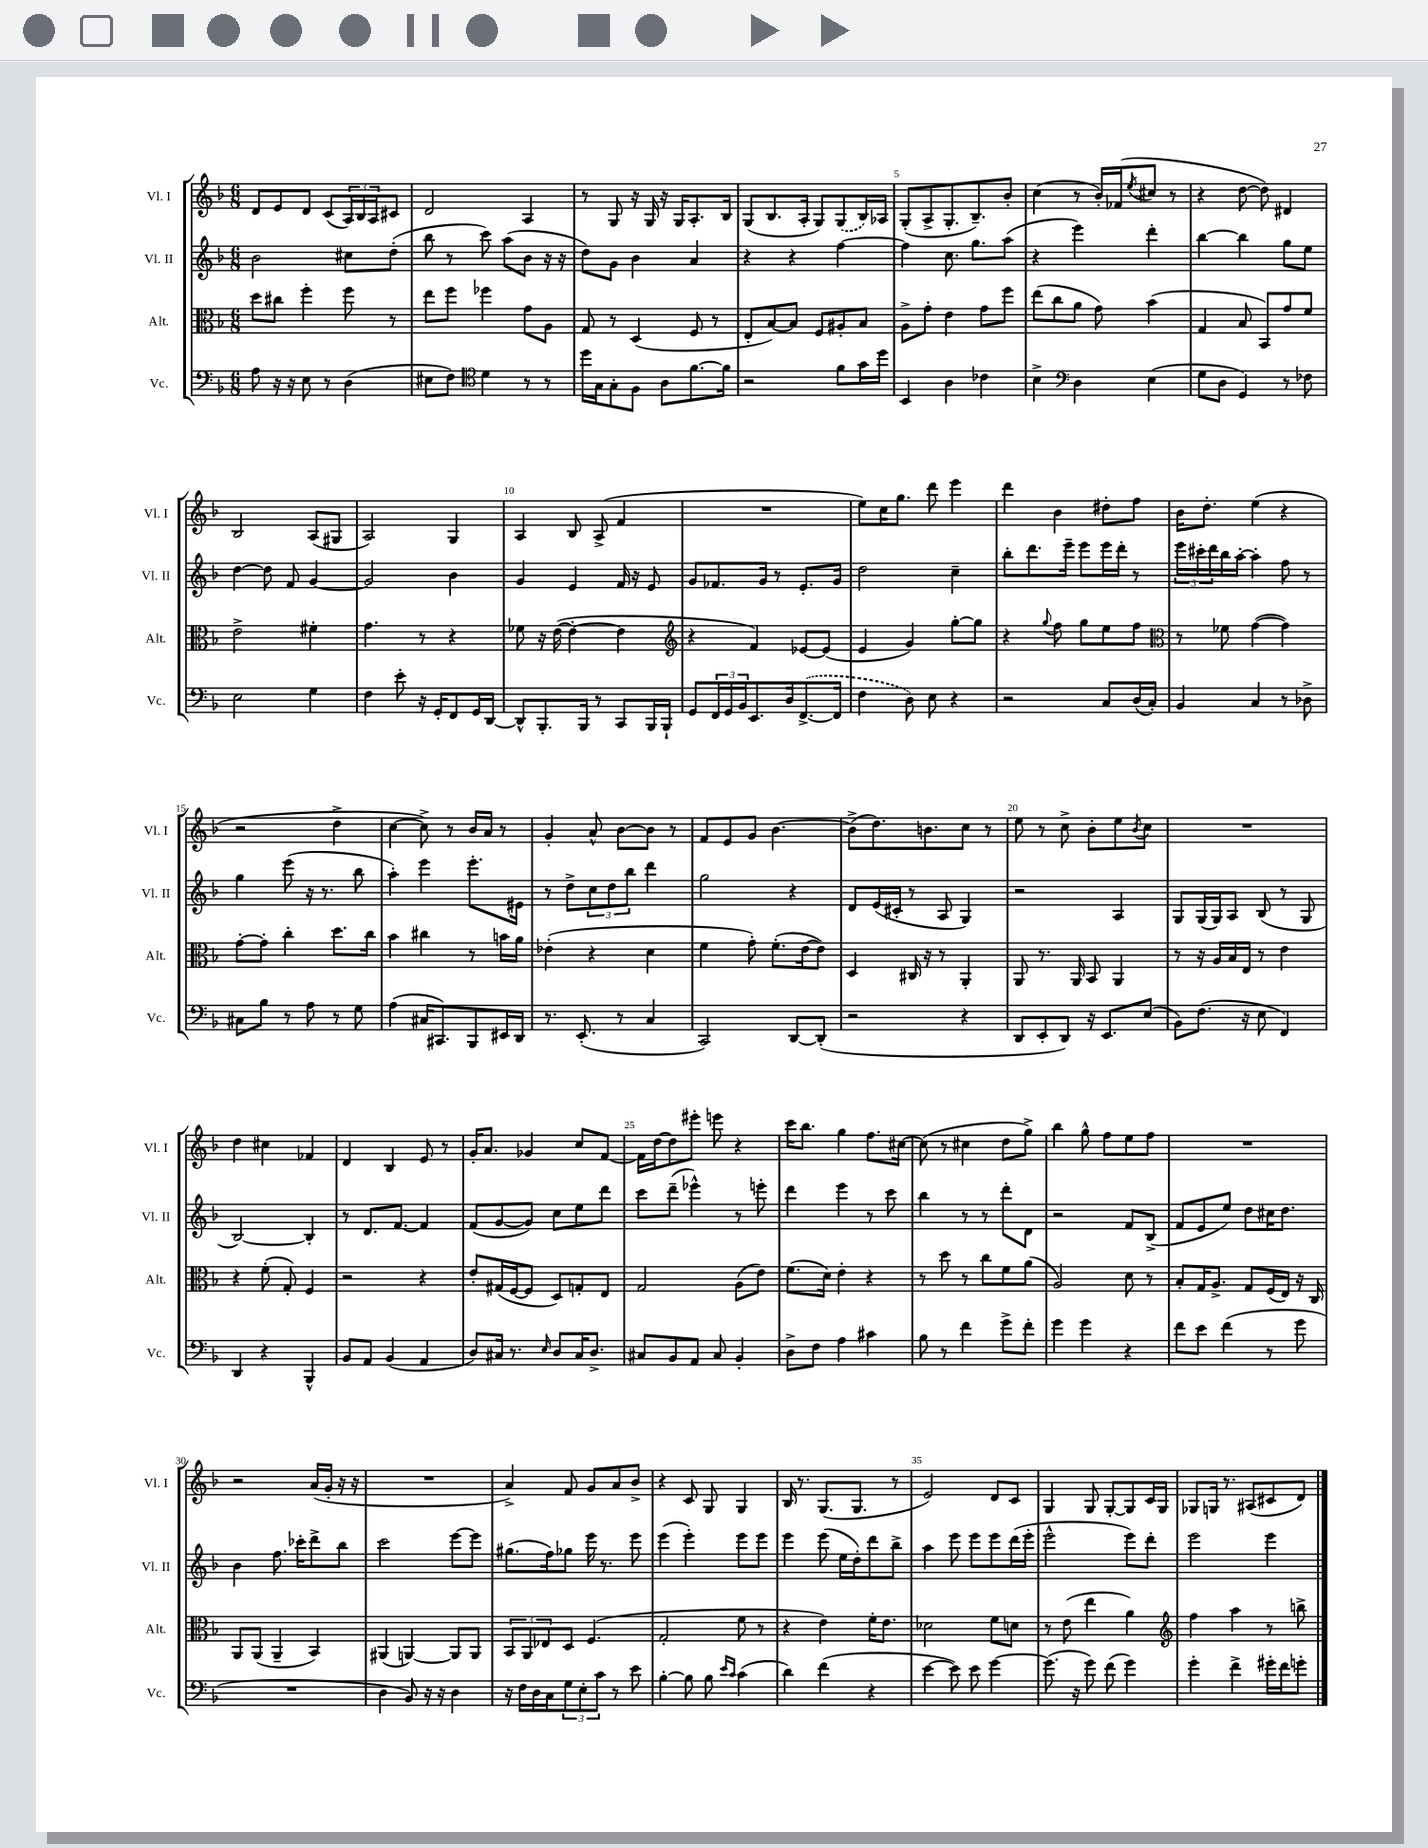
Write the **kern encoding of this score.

**kern	**kern	**kern	**kern
*staff4	*staff3	*staff2	*staff1
*clefF4	*clefC3	*clefG2	*clefG2
*k[b-]	*k[b-]	*k[b-]	*k[b-]
*M6/8	*M6/8	*M6/8	*M6/8
8A	8dd	2b-	8d
16r	8cc#	.	8e
16r	.	.	.
8E	4ff'	.	8d
8r	.	.	(8c
(4D	8ff	8cc#	24A)
.	.	.	24B-
.	.	.	24A
.	8r	(8dd'	8c#
=	=	=	=
8E#	8ee	8bb-	2d
8F)	8ff	8r	.
*clefC4	*	*	*
4d	4ff-	8ccc)	.
.	.	(8aa	.
8r	8g	8b-	4A
8r	8A	16r	.
.	.	16r	.
=	=	=	=
16dd	8G	8dd)	8r
16G	.	.	.
8G'	8r	8g	8G
8F	(4D	4b-	16r
.	.	.	16G
8A	.	.	16r
.	.	.	16G
[8.f	8F	4a	8.A'
.	8r	.	.
16f]	.	.	16B-
=	=	=	=
2r	8E'	4r	(8G
.	[8B-)	.	8.B-
.	8B-]	4r	.
.	.	.	16A'
.	8F	.	8G)
8f	8A#'	[4ff	(8G
16g	8B-	.	16B-)
16dd	.	.	16A-
=	=	=	=
4BB-	8A^	4ff]	(8G'
.	8g'	.	8A^
4A	4e	8.cc	8.G'
.	.	8.gg	8.B-~)
4c-	8g	.	.
.	8ff	(8aa	8b-'
=	=	=	=
4B-^	(8ee	4r	(4cc
.	8cc	.	.
*clefF4	*	*	*
4D	8a	4eee)	8r
.	8g)	.	16b-')
.	.	.	(16f-
.	.	.	8qee
(4E	(4b-	4ddd'	8cc#
.	.	.	8r
=	=	=	=
8G	4G	[4bb-	4r
8D	.	.	.
4GG)	8B-	4bb-]	[8dd
.	8BB-)	.	8dd])
8r	8g	8gg	4d#
8F-	8f	8ee	.
=	=	=	=
2E	2e^	[4dd	2B-
.	.	8dd]	.
.	.	8f	.
4G	4f#'	[4g	(8A
.	.	.	8G#
=	=	=	=
4F	4.g	2g]	2A)
8e'	.	.	.
16r	8r	.	.
16GG'	.	.	.
8FF	4r	4b-	4G
16GG	.	.	.
[16DD	.	.	.
=	=	=	=
8DD^^]	8f-	4g	4A
8.BBB-'	16r	.	.
.	([16e	.	.
.	4e'_	4e	8B-
16BBB-	.	.	.
8r	.	.	(8A^
8CC	4e]	16f	4f
.	.	16r	.
16BBB-	.	8e	.
16BBB-`	.	.	.
=	=	=	=
*	*clefG2	*	*
8GG	4r	8g	2.r
24FF	.	8.f-	.
24GG	.	.	.
24BB-	.	.	.
8.EE	4f)	.	.
.	.	16g	.
.	.	8r	.
16D	.	.	.
([8.FF^	[8e-	8.e'	.
.	(8e-]	.	.
16FF]	.	16g	.
=	=	=	=
4F	4e	2dd	8ee)
.	.	.	16cc
.	.	.	8.gg
8D)	4g)	.	.
8E	.	.	8ddd
4r	[8gg'	4cc~	4eee
.	8gg]	.	.
=	=	=	=
2r	4r	8bb-'	4ddd
.	.	8.ddd	.
.	8qqgg	.	.
.	8ff	.	4b-
.	.	16eee~	.
.	8gg	8eee	.
8C	8ee	16eee	8dd#'
.	.	16ddd'	.
(16D	8ff	8r	8ff
16C')	.	.	.
=	=	=	=
*	*clefC3	*	*
4BB-	8r	24eee	16b-
.	.	24ccc#'	.
.	.	.	8.dd'
.	.	24ddd	.
.	8f-	16bb-	.
.	.	[16aa'	.
4C	([4g	4aa']	(4ee
8r	4g])	8ff	4r
8D-^	.	8r	.
=	=	=	=
8C#	[8g'	4gg	2r
8B-	8g']	.	.
8r	4cc'	(8eee	.
8A	.	16r	.
.	.	8.r	.
8r	8.dd	.	4dd^
8G	.	8bb-	.
.	16cc	.	.
=	=	=	=
(4A	4b-	4aa')	[4cc
16C#	4cc#	4eee	8cc^])
8.CC#)	.	.	.
.	.	.	8r
8BBB-	8r	8.eee'	16b-
.	.	.	16a
16EE#	16b	.	8r
16DD	16a	16e#	.
=	=	=	=
8.r	(4e-'	8r	4g'
.	.	8dd^	.
(8.EE'	.	.	.
.	4r	12cc	8a^^
.	.	12dd	.
8r	.	.	[8b-
.	.	12bb-	.
4C	4d	4ddd	8b-]
.	.	.	8r
=	=	=	=
2CC)	4f	2gg	8f
.	.	.	8e
.	8g')	.	8g
.	(8.f'	.	[4.b-
[8DD	.	4r	.
.	[16e	.	.
(8DD']	8e])	.	.
=	=	=	=
2r	4D	8d	(8b-^]
.	.	(16e	8.dd)
.	.	16c#'	.
.	16C#	8r	.
.	16r	.	8.b
.	8r	8A	.
4r	4AA'	4G)	8cc
.	.	.	8r
=	=	=	=
8DD	8AA	2r	8ee
8EE'	8.r	.	8r
8DD)	.	.	8cc^
.	16AA	.	.
16r	8BB-	.	8b-'
8.EE	.	.	.
.	4AA	4A	8ee
.	.	.	8qb-
(8E	.	.	8cc
=	=	=	=
8BB-)	8r	8G	2.r
(8.F	16r	(16G	.
.	16A	16G)	.
.	16B-	8A	.
16r	16E	.	.
8E	8r	(8B-	.
4FF)	4e	8r	.
.	.	8G	.
=	=	=	=
4DD	4r	[2B-)	4dd
4r	(8f'	.	4cc#
.	8G')	.	.
4BBB-^^	4F	4B-']	4f-
=	=	=	=
8BB-	2r	8r	4d
8AA	.	8.d	.
(4BB-	.	.	4B-
.	.	[8.f	.
4AA	4r	4f]	8e
.	.	.	8r
=	=	=	=
8D)	8e'	(8f	16g'
.	.	.	8.a
16C#	(16G#	[8g	.
8.r	[16F	.	.
.	8F]	8g])	4g-
16qqE	.	.	.
8D	8D)	8cc	.
16C#	8G'	8ee	8cc
8.D^	.	.	.
.	8E	8ddd	[8f
=	=	=	=
8C#	2G	8ccc	16f]
.	.	.	[16dd
8BB-	.	(8ddd~	8dd]
8AA	.	4eee-^^)	8eee#'
8C#	.	.	8eee
4BB-'	(8A	8r	4r
.	8e)	8eee'	.
=	=	=	=
8D^	(8.f	4ddd	16ccc
.	.	.	8.bb-
8F	.	.	.
.	16d)	.	.
4A	4e'	4eee	4gg
4c#	4r	8r	8.ff
.	.	8ccc	.
.	.	.	[16cc#
=	=	=	=
8B-	8r	4bb-	(8cc#]
8r	8dd	.	8r
4f	8r	8r	4cc#
.	8cc	8r	.
8g^	8f	8ddd'	8dd
8f'	(8a	8d	8gg^)
=	=	=	=
4g	2A)	2r	4bb-
4g	.	.	8gg^^
.	.	.	8ff
4r	8d	8f	8ee
.	8r	(8B-^	8ff
=	=	=	=
8f	8B-'	8f	2.r
8e	16G	8e	.
.	8.A^	.	.
(4f	.	8ee)	.
.	8G	8dd	.
8r	(16F	16cc#	.
.	16E)	8.dd	.
8g	16r	.	.
.	16C	.	.
=	=	=	=
2.r	8AA	4b-	2r
.	(8AA	.	.
.	4AA~	8.ff	.
.	.	16ccc-'	.
.	4BB-)	8ddd^	(16a
.	.	.	16g'
.	.	8bb-	16r
.	.	.	16r
=	=	=	=
4D	(4AA#	2ccc	2.r
8BB-)	[4AA)	.	.
16r	.	.	.
16r	.	.	.
4D	8AA]	[8eee	.
.	8AA	8eee]	.
=	=	=	=
16r	12BB-	(8.gg#	4a^)
16F	.	.	.
.	12AA	.	.
16D	.	.	.
.	12E-	.	.
16C	.	16ff)	.
12G	8D	8gg-	8f
12E'	.	.	.
.	(4.F	16eee	8g
12c	.	.	.
.	.	8.r	.
8r	.	.	8a
8e	.	8eee	8b-^
=	=	=	=
[4B-'	2G'	(4eee	4r
8B-]	.	4eee')	8c
8B-	.	.	8G
16qqe	.	.	.
16qqc	.	.	.
(4c	8f	8eee	4G
.	8r	8eee	.
=	=	=	=
4d)	4r	4eee	16B-
.	.	.	8.r
(4f	4e)	(8eee	(8.G
.	.	16ee	.
.	.	16dd')	8.G
4r	16f'	8ddd	.
.	8.e	.	.
.	.	8bb-^	8r
=	=	=	=
[4e	2d-	4aa	2e)
8e])	.	8eee	.
8e	.	8eee	.
[4g	8f	8eee	8d
.	8d	(16ddd	8c
.	.	16eee'	.
=	=	=	=
(8.g]	8r	2eee^^	4G
.	(8e	.	.
16r	.	.	.
8g)	4ee	.	8G
(8f	.	.	[8G'
4g)	4a)	8eee)	8G]
.	.	8ddd'	16c
.	.	.	16G
=	=	=	=
*	*clefG2	*	*
4g'	4ff	2eee	8G-
.	.	.	16G
.	.	.	8.r
4f^	4aa	.	.
.	.	.	(8A#
16g#'	8r	4eee	8c#
16f	.	.	.
8g'	8bb^	.	8d)
==	==	==	==
*-	*-	*-	*-
